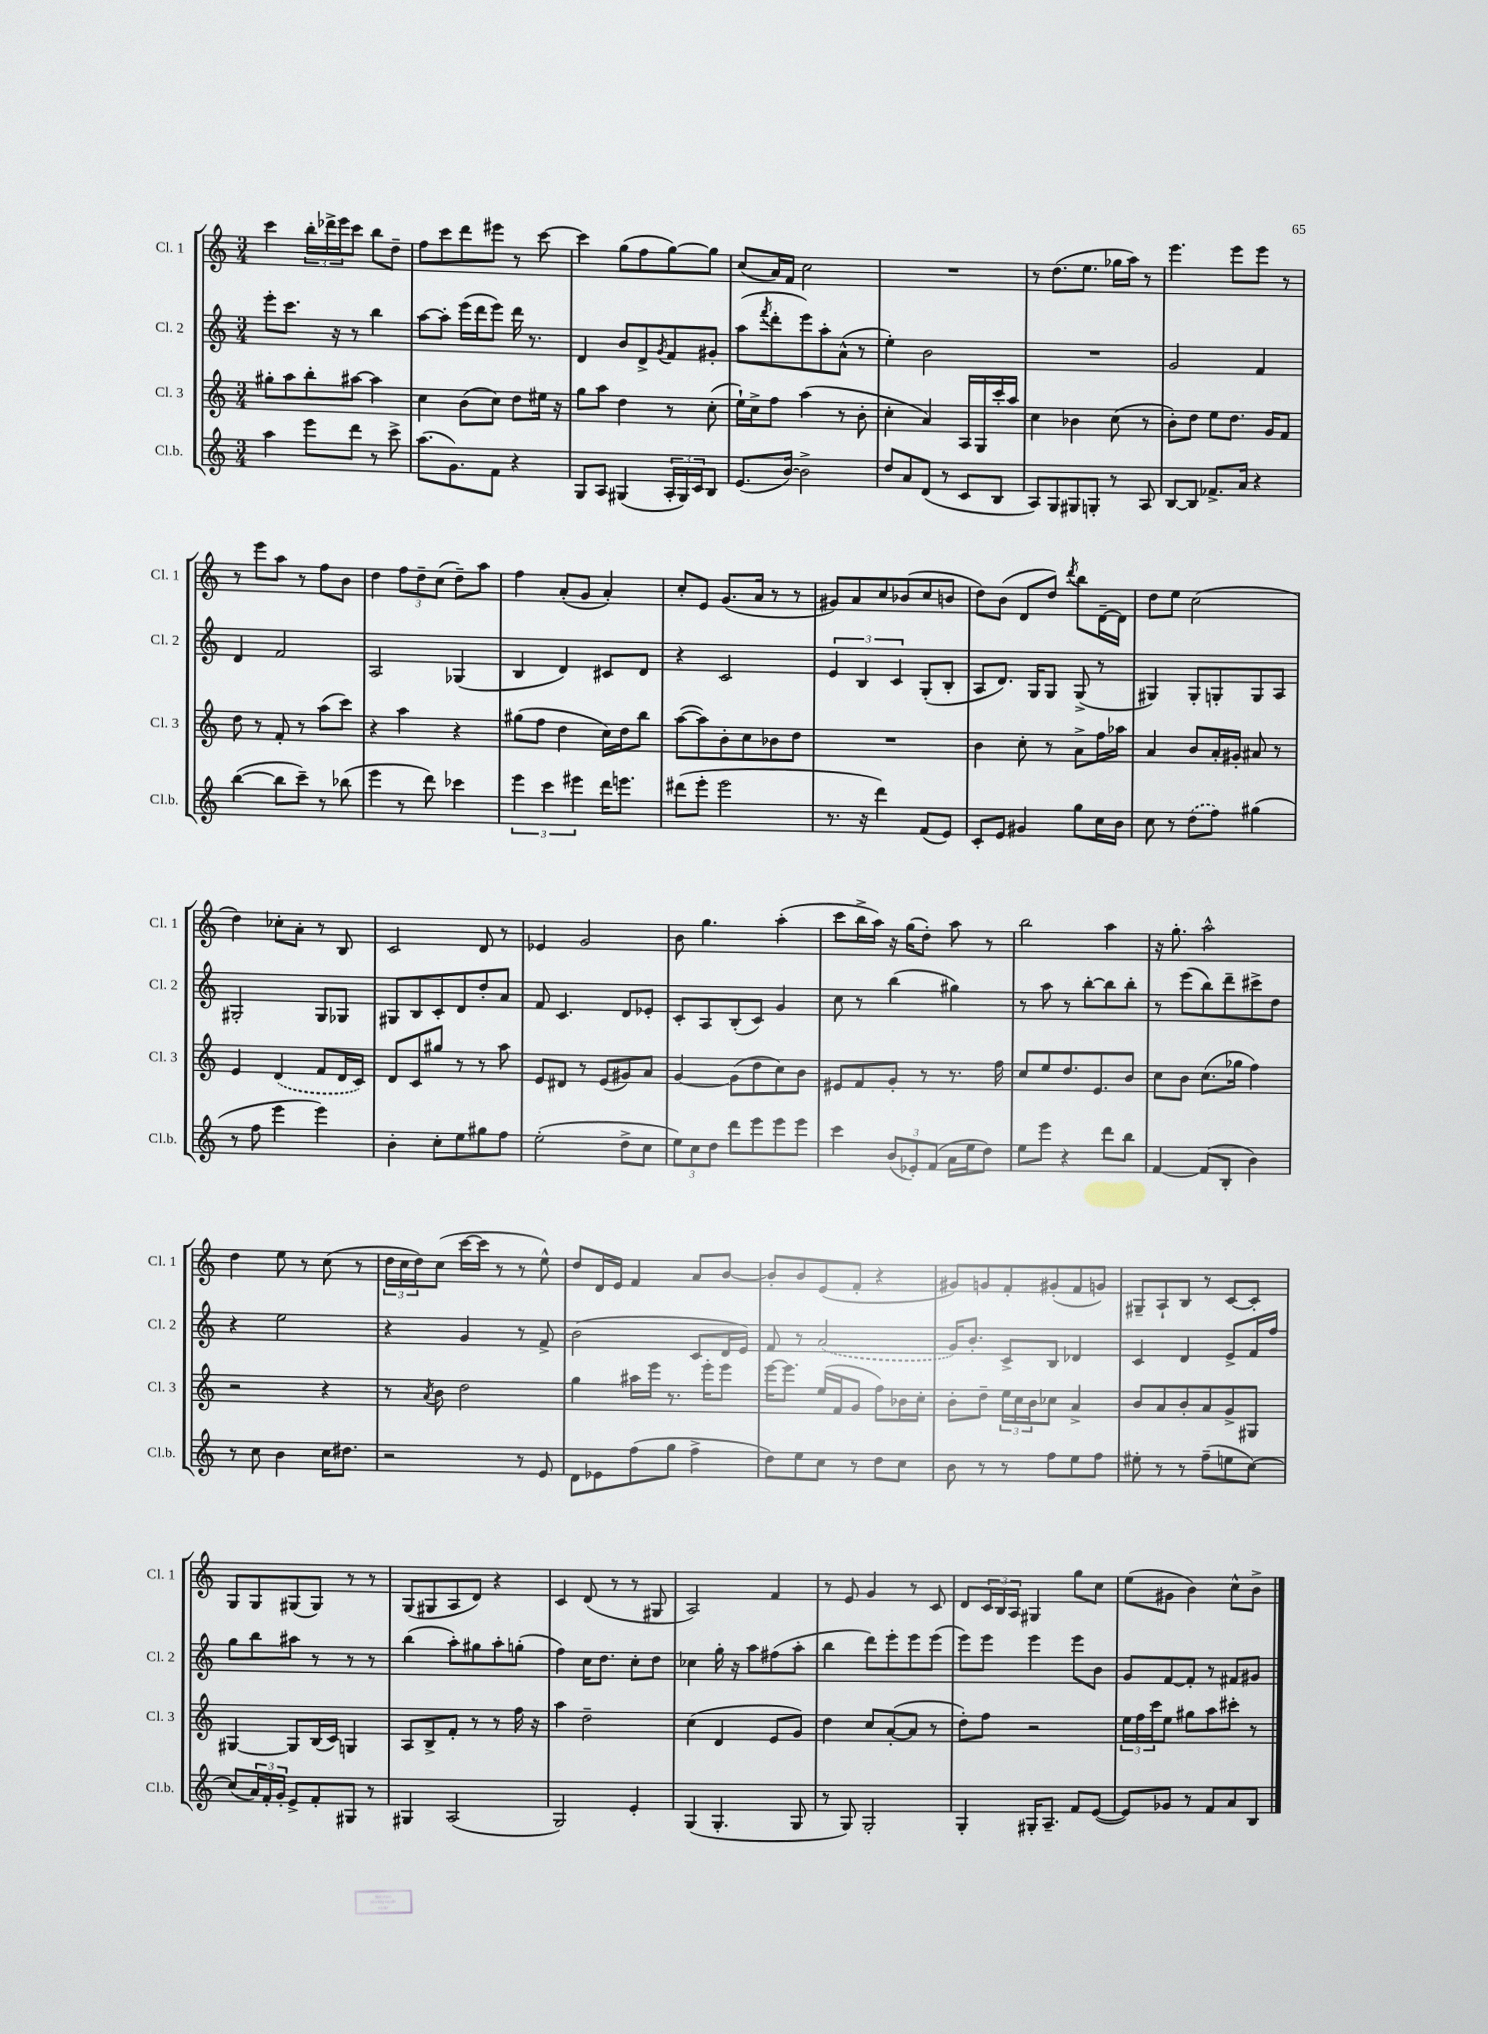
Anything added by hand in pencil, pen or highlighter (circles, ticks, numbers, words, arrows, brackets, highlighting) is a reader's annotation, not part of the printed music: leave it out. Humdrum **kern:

**kern	**kern	**kern	**kern
*staff4	*staff3	*staff2	*staff1
*clefG2	*clefG2	*clefG2	*clefG2
*k[]	*k[]	*k[]	*k[]
*M3/4	*M3/4	*M3/4	*M3/4
4aa\	8gg#'\L	8eee'\L	4ccc\
.	8aa\	8.ccc\J	.
8eee\L	8bb'\	.	24bb'\LL
.	.	.	24ddd-^\
.	.	16r	.
.	.	.	24eee\J
8ddd\J	[8aa#\J	8r	8ccc\J
8r	4aa#\]	4bb\	8bb\L
8ccc^\	.	.	8dd~\J
=	=	=	=
(8.aa\L	4cc\	[8aa\L	8ff\L
.	.	8aa'\]J	8ccc\
8.g\)	.	.	.
.	(8b\L	(16eee\LL	8ddd\
.	.	16ddd\J	.
8f\J	8cc\J)	8eee\J)	8eee#\J
4r	8dd\L	16ddd\	8r
.	.	8.r	.
.	16ee#\Jk	.	[8ccc\
.	16r	.	.
=	=	=	=
8G/L	8gg\L	4d/	4ccc\]
8A/J	8aa\J	.	.
(4G#/	4dd\	8b/L	(8gg\L
.	.	8d^/	8ff\
.	.	8qg/	.
24A'/LL	8r	8f/	[8gg\)
24G#/)	.	.	.
24c/J	.	.	.
8B/J	(8cc'\	8g#'/J	8gg\]J
=	=	=	=
(8.e/L	16ee`\LL)	(8aa\L	(8cc/L
.	16cc^\J	.	.
.	.	8qfff/	.
.	8ff\J	8ddd'\	16a/L)
[16b/Jk)	.	.	16f/JJ
2b^\]	(4aa\	8eee\)	2cc\
.	.	8aa'\	.
.	8r	(8a^^\J	.
.	8b'\	8r	.
=	=	=	=
8dd/L	4cc'\	4ee'\)	2.r
8a/	.	.	.
(8d/J	4a/)	2b\	.
8r	.	.	.
8c/L	16A/LL	.	.
.	16G/	.	.
8B/J	16ccc'/	.	.
.	16aa/JJ	.	.
=	=	=	=
8A/L)	4cc\	2.r	8r
8G/	.	.	(8.dd\L
8G#/	4b-\	.	.
.	.	.	8.ee\J
8G'/J	.	.	.
8r	(8cc\	.	16gg-\LL
.	.	.	16aa\JJ)
8A/	8r	.	8r
=	=	=	=
[8B/L	8b'\L)	2g/	4.eee\
8B/]J	8dd\J	.	.
8.f-^/L	8ee\L	.	.
.	8.dd\J	.	8eee\L
16a/Jk	.	.	.
4r	.	4f/	8eee\J
.	16g/LK	.	.
.	8f/J	.	8r
=	=	=	=
([4bb\	8dd\	4d/	8r
.	8r	.	8eee\L
8bb\]L	8f'/	2f/	8aa\J
8ccc~\J)	8r	.	8r
8r	(8aa\L	.	8ff\L
(8bb-\	8ccc\J)	.	8b\J
=	=	=	=
4eee\	4r	2A/	4dd\
8r	4aa\	.	12ff\L
.	.	.	12dd~\
8ddd\)	.	.	.
.	.	.	(12cc\J
4ccc-\	4r	(4G-/	8dd~\L)
.	.	.	8aa\J
=	=	=	=
6eee\	(8gg#\L	4B/	4ff\
.	8ff\J	.	.
6ccc\	.	.	.
.	4dd\	4d/)	(8a'/L
6eee#\	.	.	.
.	.	.	8g/J
16ddd\LK	16cc\LL)	8c#/L	4a'/)
8.eee\J	16dd\J	.	.
.	8bb\J	8d/J	.
=	=	=	=
(8ddd#\L	([8aa\L	4r	8cc'/L
8eee'\J	8aa\])	.	8e/J
2eee\	8b'\	2c/	(8.g/L
.	8cc\	.	.
.	.	.	16a/Jk
.	8b-\	.	8r
.	8dd\J	.	8r
=	=	=	=
8.r	2.r	6e/	8g#/L)
.	.	.	8a/
.	.	6B/	.
16r	.	.	.
4ddd\)	.	.	8cc/
.	.	6c/	.
.	.	.	(8b-/
(8f/L	.	(8G'/L	8cc/
8e/J)	.	8B'/J	8b/J
=	=	=	=
8c'/L	4b\	8A/L	8dd\L)
8e/J	.	8.d/J)	(8b\J
4g#/	8cc'\	.	8d/L
.	.	16G/LK	.
.	8r	8G/J	8dd/J)
.	.	.	8qddd/
8gg\L	8a^\L	(8G^/	8bb\L
16cc\L	16ff\L	8r	[16d~\L
16b\JJ	16aa-\JJ	.	16d\]JJ
=	=	=	=
8cc\	4a/	4G#/)	8dd\L
8r	.	.	8ee\J
(8dd\L	8b/L	8G#'/L	(2cc\
8ff\J)	16a'/L	8G'/	.
.	16g#'/JJ	.	.
(4gg#\	8a#/	8G/	.
.	8r	8A/J	.
=	=	=	=
8r	4e/	2G#'/	4dd\)
8ff\	.	.	.
4eee\	(4d/	.	8cc-'\L
.	.	.	8a'\J
4eee\)	8f/L	8G#/L	8r
.	16d/L	8G-/J	8B/
.	16c/JJ)	.	.
=	=	=	=
4b'\	8d/L	8G#/L	2c/
.	8c/	8B/	.
8cc'\L	8gg#/J	8c'/	.
8ee\	8r	8d/	.
8gg#\	8r	8dd'/	8d/
8ff\J	8aa\	8a/J	8r
=	=	=	=
(2ee'\	8e/L	8f/	4e-/
.	8d#/J	4.c/	.
.	8r	.	2g/
.	(8e/L	.	.
8dd^\L	8g#/)	8d/L	.
8cc\J	8a/J	8e-'/J	.
=	=	=	=
12ee\L)	[4g/	8c'/L	8b\
12cc\	.	.	.
.	.	8A/	4.gg\
12dd\J	.	.	.
8ddd\L	(8g\]L	(8B'/	.
8eee\	8dd\	8c/J)	.
8eee\	8cc\)	4g/	(4aa'\
8eee\J	8b\J	.	.
=	=	=	=
4ccc\	8e#/L	8cc\	8ccc\L
.	8f/	8r	16bb^\L
.	.	.	16aa\JJ)
(12b/L	8g'/J	(4bb\	16r
.	.	.	(16gg\LK
12e-'/)	.	.	.
.	8r	.	8dd'\J)
(12f/J	.	.	.
16a\LL	8.r	4gg#\)	8aa\
16ee\J	.	.	.
8dd\J)	.	.	8r
.	16ff\	.	.
=	=	=	=
8ee\L	8cc/L	8r	2bb\
8eee\J	8ee/	8aa\	.
4r	8.dd/	8r	.
.	.	[8bb'\L	.
.	8.e/	.	.
8ddd\L	.	8bb\]	4aa\
8bb\J	8b/J	8bb'\J	.
=	=	=	=
[4f/	8cc\L	8r	16r
.	.	.	8.gg'\
.	8b\J	(8eee\L	.
(8f/]L	(8.cc\L	8bb\)	2aa^^\
8B'/J	.	8ddd~\	.
.	16gg-\Jk	.	.
4b\)	4ff\)	8ccc#^\	.
.	.	8dd\J	.
=	=	=	=
8r	2r	4r	4dd\
8cc\	.	.	.
4b\	.	2ee\	8ee\
.	.	.	8r
16cc\LK	4r	.	(8cc\
8.dd#\J	.	.	.
.	.	.	8r
=	=	=	=
2r	8r	4r	24dd\LL
.	.	.	24cc\
.	.	.	24dd\J)
.	8qa/	.	.
.	8b\	.	(8cc\J
.	2dd\	4g/	[16ccc\LL
.	.	.	16ccc\]JJ
.	.	.	8r
8r	.	8r	8r
8e/	.	8f^/	8ee^^\)
=	=	=	=
8d\L	4gg\	(2b\	8dd/L
8e-\	.	.	16d/L
.	.	.	16e/JJ
(8ff\	16aa#\LL	.	4f/
.	16eee\JJ	.	.
8gg\J	8.r	.	.
4ff^\	.	8c/L	8a/L
.	16eee'\LK	.	.
.	8eee\J	16d/L	[8b/J
.	.	16e/JJ)	.
=	=	=	=
8dd\L)	[16eee\LK	8f/	8b'/]L
.	8.eee\]J	.	.
8ee\	.	8r	8b/
8cc\J	(16ee/LL	(2a/	(8e/
.	16f/J	.	.
8r	8g/J	.	8f'/J
8dd\L	8ff\L)	.	4r
8cc\J	16b-\L	.	.
.	16cc'\JJ	.	.
=	=	=	=
8b\	8b'\L	16g/LK)	8g#/L)
.	.	8.b'/J	.
8r	8dd~\J	.	8g/
8r	24ee\LL	8c^/L	8f'/
.	24cc\	.	.
.	24b\J	.	.
8ff\L	8cc-\J	8B/J	(8g#'/
8ee\	4a^/	4d-/	8f/
8ff\J	.	.	8g/J)
=	=	=	=
8ee#'\	8b/L	4c/	8G#~/L
8r	8a/	.	8A`/
8r	8b'/	4d/	8B/J
(8ff~\L	8a/	.	8r
8ee\	8g^/	8e^/L	[8c/L
[8cc\J)	8G#/J	16f/L	8c'/]J
.	.	16ff/JJ	.
=	=	=	=
(8cc/]L	[4G#/	8gg\L	8G/L
24a/L)	.	8bb\	8G/
24f'/	.	.	.
24g'/JJ	.	.	.
8e^/L	8G#/]L	8aa#\J	(8G#/
8f'/	(16B/L	8r	8G#/J)
.	16c/JJ)	.	.
8G#/J	4G/	8r	8r
8r	.	8r	8r
=	=	=	=
4G#/	8A/L	(4bb\	(8G/L
.	8B^/	.	8G#/
(2A/	8f'/J	8aa'\L)	8A/
.	8r	8gg#\	8d/J)
.	8r	8aa'\	4r
.	16ff\	(8gg'\J	.
.	16r	.	.
=	=	=	=
2G/)	4aa\	4ff\)	4c/
.	2dd~\	16cc\LK	(8d/
.	.	8.dd\J	.
.	.	.	8r
4e'/	.	8cc'\L	8r
.	.	8dd\J	8G#/
=	=	=	=
(4G/	(4cc\	4cc-\	2A/)
4.G'/	4d/	16gg'\	.
.	.	16r	.
.	.	8aa\L	.
.	8e/L	(8ff#\	4f/
8G/	8g/J)	8aa'\J	.
=	=	=	=
8r	4dd\	4bb\	8r
8G/)	.	.	8e/
2G'/	8cc/L	8ddd\L)	4g/
.	([8a'/	8eee'\	.
.	8a/]J	8eee\	8r
.	8r	(8eee\J	8c/
=	=	=	=
4G'/	8dd'\L)	8eee\L)	8d/L
.	8ff\J	8eee\J	24c/L
.	.	.	24B/
.	.	.	24A/JJ
16G#'/LK	2r	4eee\	4G#/
8.A~/J	.	.	.
8f/L	.	8eee\L	8gg\L
([8e/J	.	8b\J	8cc\J
=	=	=	=
8e/]L)	24ee\LL	8g/L	(8ee\L
.	24ff\	.	.
.	24ccc\J	.	.
8g-/J	8ee\J	[8f/	8g#\J
8r	8gg#\L	8f'/]J	4b\)
8f/L	8aa\	8r	.
8a/	8ccc#'\J	8f#/L	8cc^^\L
8B/J	8r	8g#/J	8b^\J
==	==	==	==
*-	*-	*-	*-
